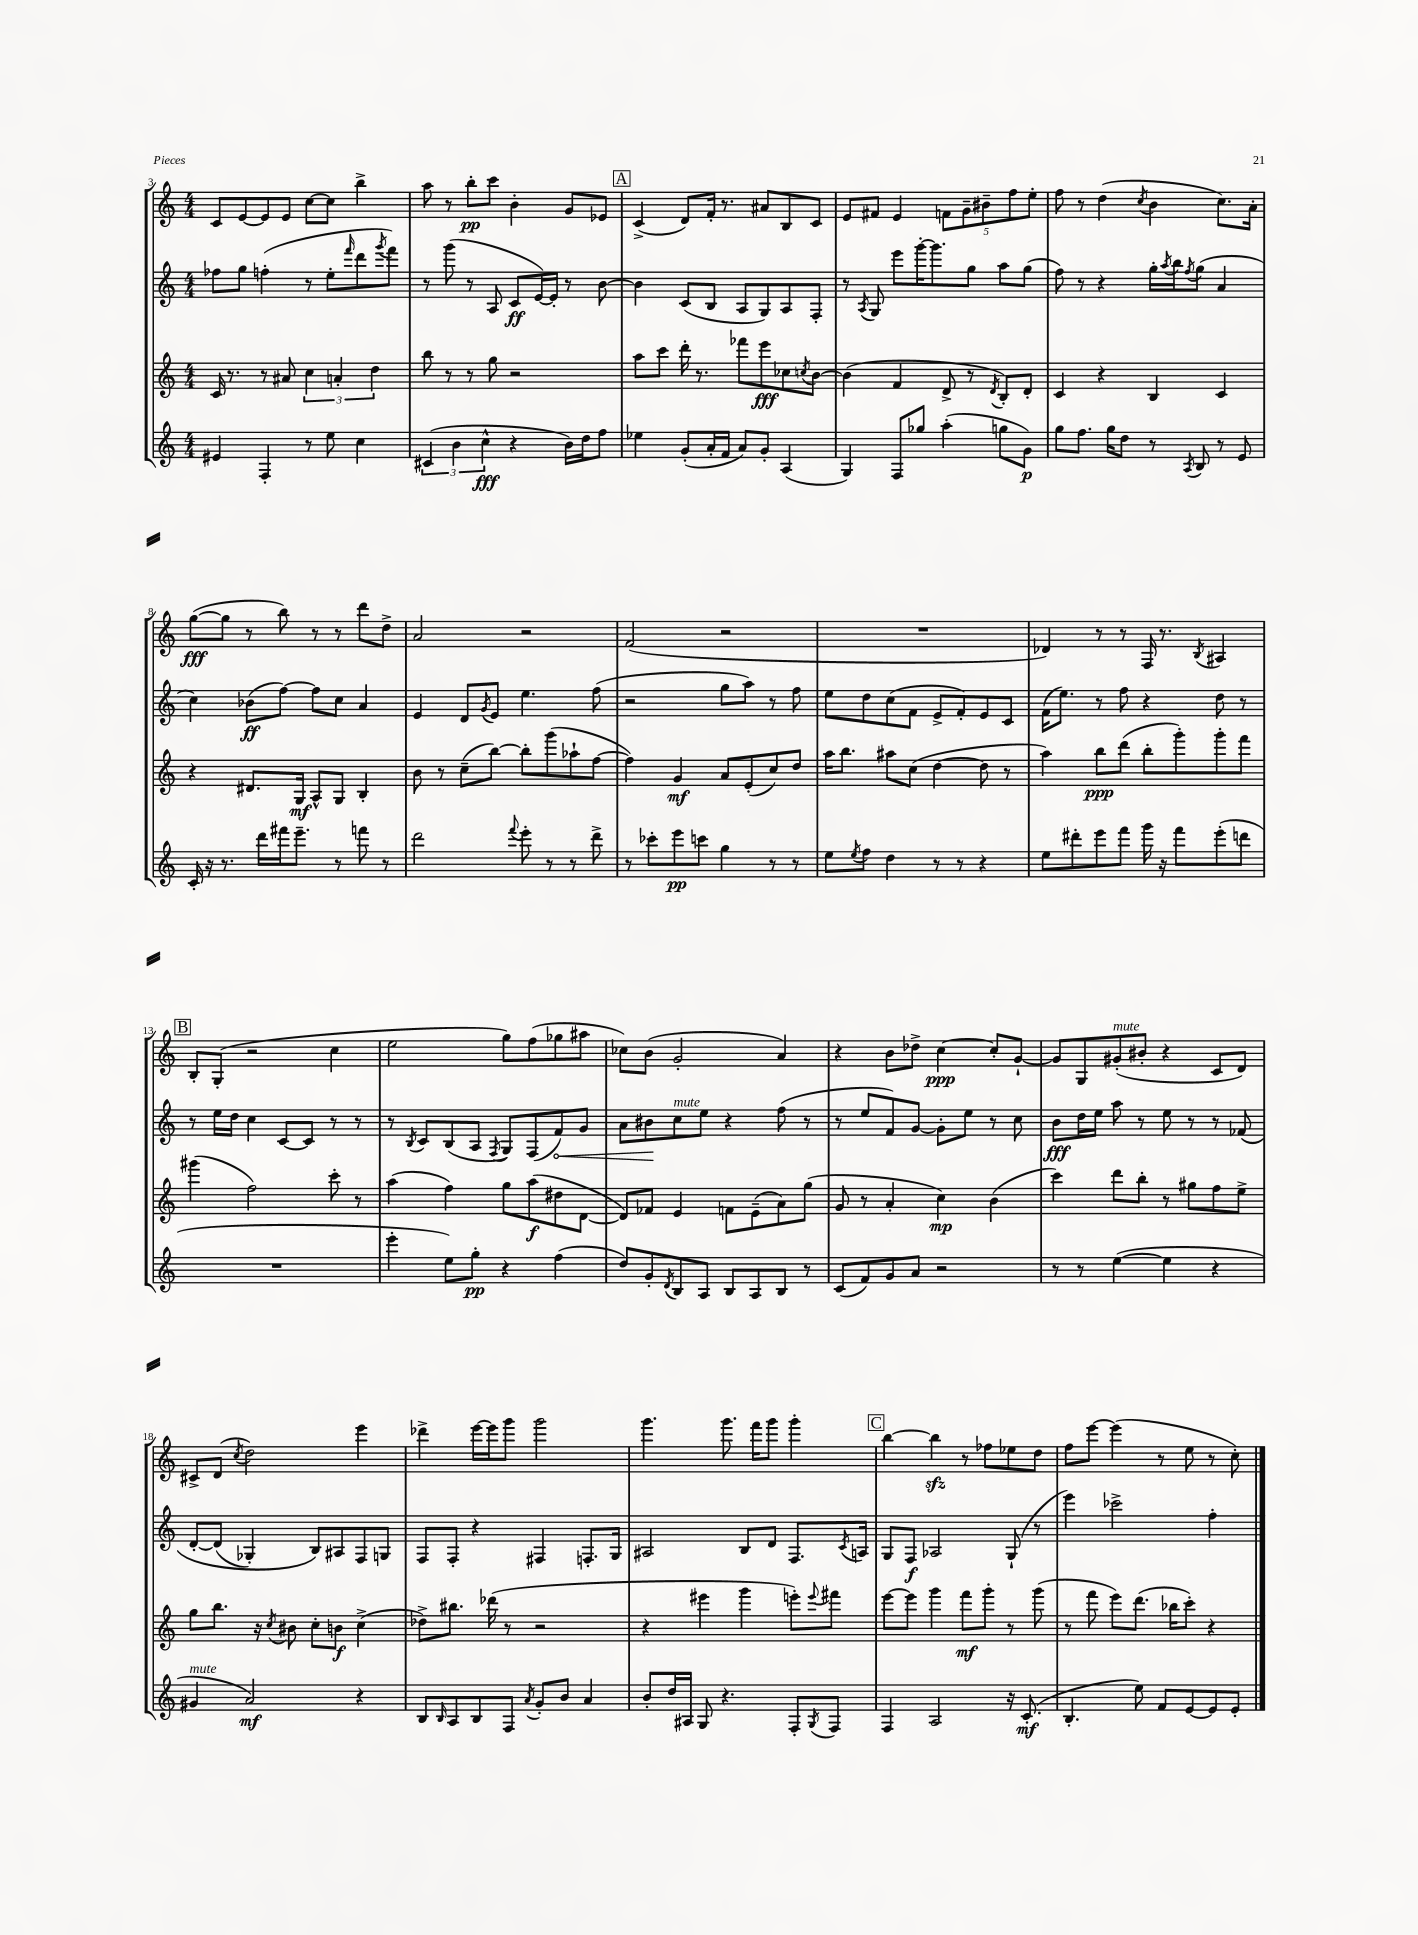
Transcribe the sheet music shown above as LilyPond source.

<<
\new StaffGroup <<
\new Staff = "s0" {
    \clef treble \key c \major \numericTimeSignature \time 4/4
    c'8 e'8~ e'8 e'8 c''8~ c''8 b''4-> |
    a''8 r8 b''8-.\pp c'''8 b'4-. g'8 ees'8 |
    \mark \markup { \box "A" } c'4->( d'8) f'16-. r8. ais'8 b8 c'8 |
    e'8 fis'8 e'4 \tuplet 5/4 { f'8 g'8-- bis'8-- f''8 e''8-. } |
    f''8 r8 d''4( \acciaccatura { c''8 } b'4 c''8.) a'16-. |
    g''8~\fff( g''8 r8 b''8) r8 r8 d'''8 d''8-> |
    a'2 r2 |
    f'2( r2 |
    R1 |
    des'4) r8 r8 f16 r8. \acciaccatura { b8 } ais4 |
    \mark \markup { \box "B" } b8-. g8-.( r2 c''4 |
    e''2 g''8) f''8( ges''8 ais''8 |
    ces''8) b'8( g'2-. a'4) |
    r4 b'8 des''8-> c''4~\ppp c''8-. g'8~-! |
    g'8 g8 gis'8-.^\markup { \italic "mute" }( bis'8-. r4 c'8 d'8) |
    cis'8-> d'8( \acciaccatura { c''8 } d''2) e'''4 |
    des'''4-> e'''16~ e'''16 g'''8 g'''2 |
    g'''4. g'''8. f'''16 g'''8 g'''4-. |
    \mark \markup { \box "C" } b''4~ b''4\sfz r8 fes''8 ees''8 d''8 |
    f''8 e'''8~ e'''4( r8 e''8 r8 c''8-.) \bar "|." |
}
\new Staff = "s1" {
    \clef treble \key c \major \numericTimeSignature \time 4/4
    fes''8 g''8 f''4-.( r8 e''8-. \grace { f'''16 } d'''8 \acciaccatura { g'''8 } f'''8) |
    r8 g'''8( r8 a8 c'8\ff e'16~) e'16-. r8 b'8~ |
    \mark \markup { \box "A" } b'4 c'8( b8 a8 g8) a8 f8-. |
    r8 \acciaccatura { a8 } g8 e'''8 g'''16~-. g'''8. g''8 a''8 g''8( |
    f''8) r8 r4 g''16-. \acciaccatura { a''8 } b''16 \acciaccatura { f''8 } g''8( a'4 |
    c''4) bes'8\ff( f''8~) f''8 c''8 a'4 |
    e'4 d'8 \acciaccatura { g'8 } e'8 e''4. f''8( |
    r2 g''8 a''8) r8 f''8 |
    e''8 d''8 c''8( f'8 e'8-> f'8-.) e'8 c'8 |
    f'16( e''8.) r8 f''8 r4 d''8 r8 |
    \mark \markup { \box "B" } r8 e''16 d''16 c''4 c'8~ c'8 r8 r8 |
    r8 \acciaccatura { b8 } c'8 b8( a8 \acciaccatura { f8 } g8) f8( \once \override Hairpin.circled-tip = ##t f'8\<) g'8 |
    a'8 bis'8\! c''8^\markup { \italic "mute" } e''8 r4 f''8( r8 |
    r8 e''8 f'8) g'8~ g'8-. e''8 r8 c''8 |
    b'8\fff d''16 e''16 a''8 r8 e''8 r8 r8 fes'8\( |
    d'8~-. d'8( ges4-.) b8\) ais8 f8 g8 |
    f8 f8-. r4 fis4 f8.-. g16 |
    ais2 b8 d'8 f8. \acciaccatura { c'8 } a16 |
    \mark \markup { \box "C" } g8 f8\f aes2 g8-!( r8 |
    e'''4) ces'''2-> f''4-. \bar "|." |
}
\new Staff = "s2" {
    \clef treble \key c \major \numericTimeSignature \time 4/4
    c'16 r8. r8 ais'8 \tuplet 3/2 { c''4 a'4-. d''4 } |
    b''8 r8 r8 g''8 r2 |
    \mark \markup { \box "A" } a''8 c'''8 d'''16-. r8. fes'''8 e'''8\fff ces''8 \acciaccatura { c''8 } b'8~ |
    b'4( f'4 d'8-> r8 \acciaccatura { d'8 } b8-.) d'8-. |
    c'4 r4 b4 c'4 |
    r4 dis'8. g16\mf a8-^ g8 b4-. |
    b'8 r8 c''8--( b''8~) b''8-. g'''8( aes''8-! f''8~ |
    f''4) g'4\mf a'8 e'8-.( c''8) d''8 |
    a''16 b''8. ais''8 c''8( d''4~ d''8 r8 |
    a''4) b''8\ppp d'''8( b''8-. g'''8-.) g'''8-. f'''8 |
    \mark \markup { \box "B" } gis'''4( f''2) c'''8-. r8 |
    a''4( f''4) g''8 a''8\f( dis''8 d'8~ |
    d'8) fes'8 e'4 f'8 e'8--( a'8) g''8( |
    g'8 r8 a'4-. c''4\mp) b'4( |
    c'''4) d'''8 b''8-. r8 gis''8 f''8 e''8-> |
    g''8 b''8. r16 \acciaccatura { c''8 } bis'8 c''8-. b'8\f c''4->( |
    des''8->) bis''8. des'''16( r8 r2 |
    r4 eis'''4 g'''4 e'''8-.) \appoggiatura { e'''8 } fis'''8 |
    \mark \markup { \box "C" } e'''8~ e'''8 g'''4 f'''8\mf g'''8-. r8 g'''8( |
    r8 f'''8 e'''8) d'''8.( bes''16 c'''8-.) r4 \bar "|." |
}
\new Staff = "s3" {
    \clef treble \key c \major \numericTimeSignature \time 4/4
    eis'4 f4-. r8 e''8 c''4 |
    \tuplet 3/2 { cis'4( b'4 c''4-^\fff } r4 b'16) d''16 f''8 |
    \mark \markup { \box "A" } ees''4 g'8-.( a'16-. f'16 a'8) g'8-. a4( |
    g4) f8 ges''8 a''4-.( g''8 g'8\p) |
    g''8 f''8. g''16 d''8 r8 \acciaccatura { a8 } b8 r8 e'8 |
    c'16-. r16 r8. d'''16 fis'''16 e'''8.-- r8 f'''8 r8 |
    d'''2 \appoggiatura { f'''8 } e'''8-. r8 r8 d'''8-> |
    r8 ces'''8-. e'''8\pp c'''8 g''4 r8 r8 |
    e''8 \acciaccatura { e''8 } f''8 d''4 r8 r8 r4 |
    e''8 dis'''8-. e'''8 f'''8 g'''16 r16 f'''8 e'''8-.( d'''8 |
    \mark \markup { \box "B" } R1 |
    e'''4-. e''8) g''8-.\pp r4 f''4( |
    d''8) g'8-. \acciaccatura { d'8 } b8 a8 b8 a8 b8 r8 |
    c'8( f'8) g'8 a'8 r2 |
    r8 r8 e''4~( e''4 r4 |
    gis'4^\markup { \italic "mute" } a'2\mf) r4 |
    b8 \grace { b16 } a8 b8 f8 \acciaccatura { a'8 } g'8-. b'8 a'4 |
    b'8-. d''16 ais16 g8 r4. f8-. \acciaccatura { g8 } f8 |
    \mark \markup { \box "C" } f4 a2 r16 c'8.-.\mf( |
    b4.-. e''8) f'8 e'8~ e'8 e'8-. \bar "|." |
}
>>
>>
\layout { \context { \Score currentBarNumber = #3 } }
